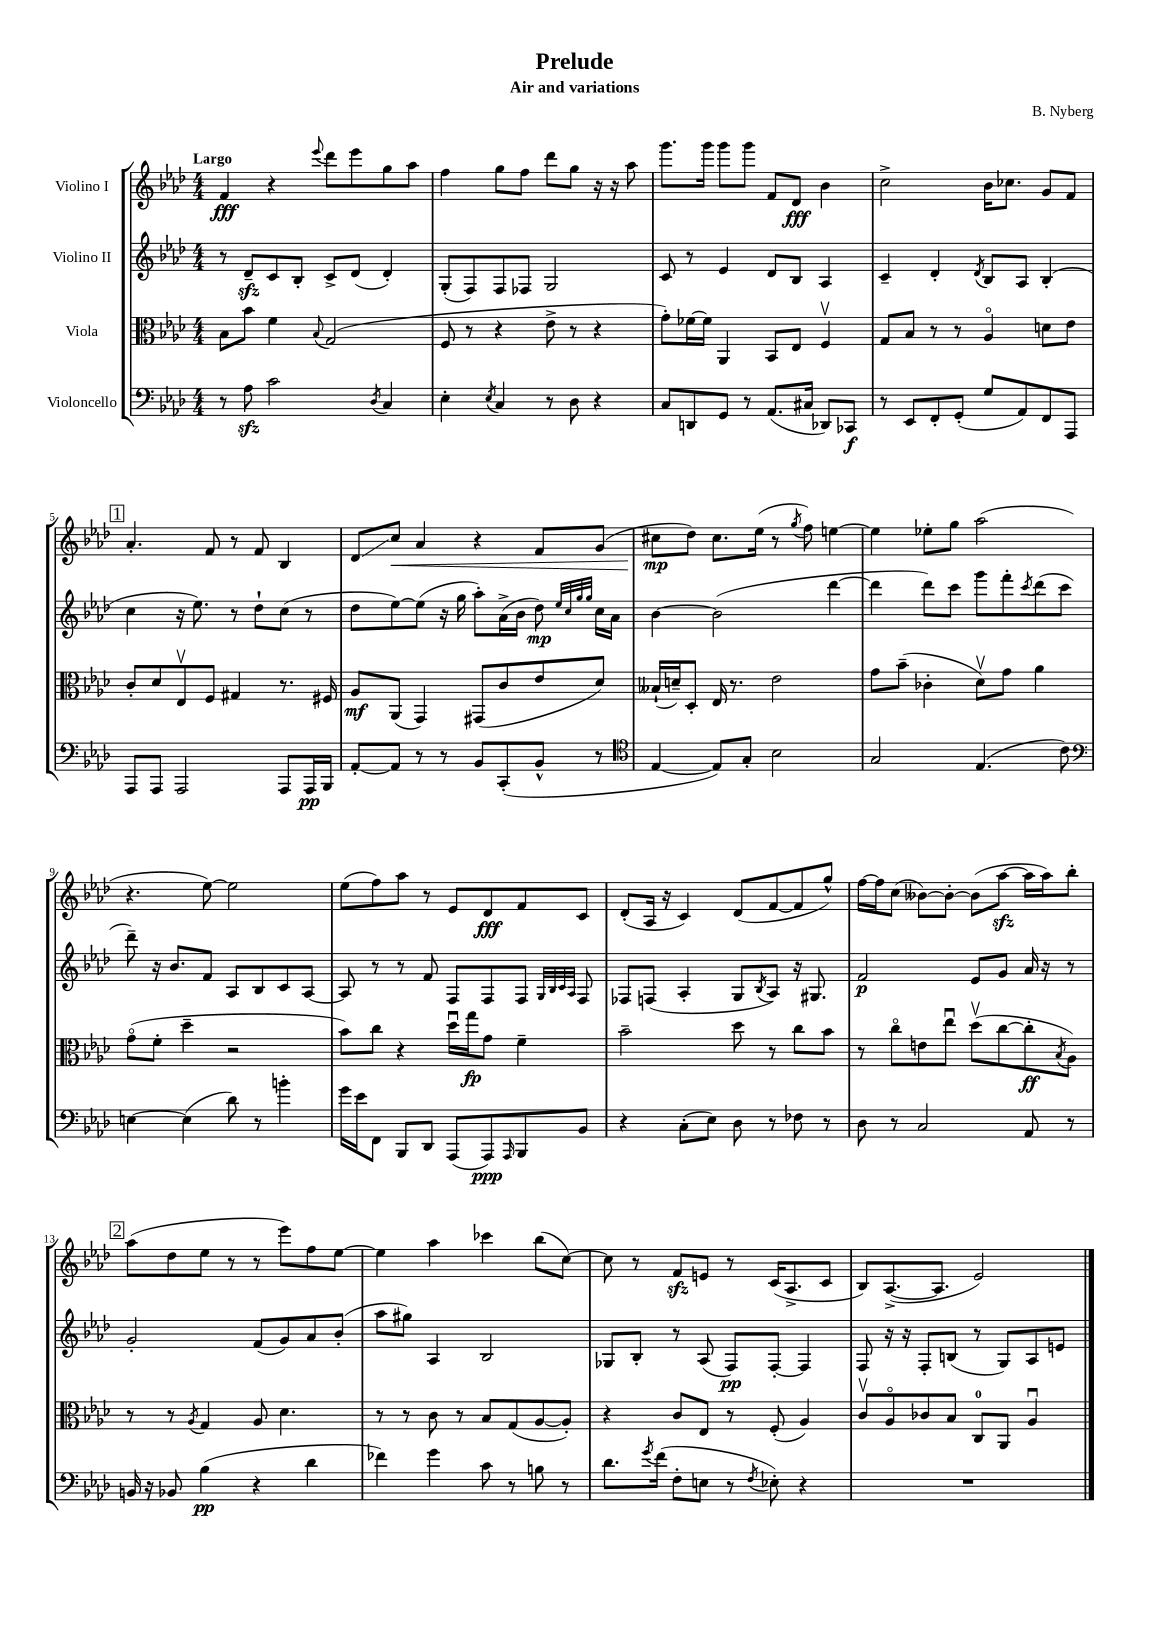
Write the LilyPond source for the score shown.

\header { title = "Prelude" composer = "B. Nyberg" subtitle = "Air and variations" }
<<
\new StaffGroup <<
\new Staff = "s0" \with { instrumentName = "Violino I" } {
    \clef treble \key aes \major \numericTimeSignature \time 4/4 \tempo "Largo"
    f'4\fff r4 \appoggiatura { ees'''8 } des'''8 ees'''8 g''8 aes''8 |
    f''4 g''8 f''8 des'''8 g''8 r16 r16 aes''8 |
    g'''8. g'''16 g'''8 g'''8 f'8 des'8\fff bes'4 |
    c''2-> bes'16 ces''8. g'8 f'8 |
    \mark \markup { \box "1" } aes'4.-. f'8 r8 f'8 bes4 |
    des'8\glissando c''8\< aes'4 r4 f'8 g'8( |
    cis''8\mp\! des''8) cis''8. ees''16( r8 \acciaccatura { g''8 } f''8) e''4~ |
    e''4 ees''8-. g''8 aes''2( |
    r4. ees''8~) ees''2 |
    ees''8( f''8) aes''8 r8 ees'8 des'8\fff f'8 c'8 |
    des'8-.( aes16 r16 c'4) des'8( f'8~ f'8 g''8-^) |
    f''16~ f''16 c''8( beses'8~) beses'8~-. beses'8( aes''8~\sfz aes''16 aes''16) bes''8-. |
    \mark \markup { \box "2" } aes''8( des''8 ees''8 r8 r8 ees'''8) f''8 ees''8~ |
    ees''4 aes''4 ces'''4 bes''8( c''8~) |
    c''8 r8 f'8\sfz e'8 r8 c'16( aes8.-> c'8 |
    bes8) aes8.~->( aes8. ees'2) \bar "|." |
}
\new Staff = "s1" \with { instrumentName = "Violino II" } {
    \clef treble \key aes \major \numericTimeSignature \time 4/4
    r8 des'8--\sfz c'8 bes8-. c'8-> des'8( des'4-.) |
    g8-.( f8) f8 fes8 g2 |
    c'8 r8 ees'4 des'8 bes8 aes4 |
    c'4-- des'4-. \acciaccatura { des'8 } bes8 aes8 bes4-.( |
    \mark \markup { \box "1" } c''4 r16 ees''8.) r8 des''8-! c''8( r8 |
    des''8 ees''8~) ees''8( r16 g''16 aes''8-.) aes'16->( bes'16 des''8\mp) \grace { ees''32 c''32 g''32 g''32 } c''16 aes'16 |
    bes'4~ bes'2( des'''4~ |
    des'''4 des'''8) c'''8 g'''8 f'''8-. \acciaccatura { c'''8 } des'''8( c'''8 |
    des'''8--) r16 bes'8. f'8 aes8 bes8 c'8 aes8~ |
    aes8 r8 r8 f'8 f8 f8 f8 \grace { g32 bes32 c'32 aes32 } f8 |
    fes8 f8( aes4-. g8 \acciaccatura { bes8 } aes8) r16 gis8. |
    f'2\p ees'8 g'8 aes'16 r16 r8 |
    \mark \markup { \box "2" } g'2-. f'8( g'8) aes'8 bes'8-.( |
    aes''8 gis''8) aes4 bes2 |
    ges8 bes8-. r8 aes8( f8\pp) f8~-. f4 |
    f8 r16 r16 f8-. b8( r8 g8) aes8 e'8 \bar "|." |
}
\new Staff = "s2" \with { instrumentName = "Viola" } {
    \clef alto \key aes \major \numericTimeSignature \time 4/4
    bes8 bes'8 f'4 \appoggiatura { bes8 } g2( |
    f8 r8 r4 ees'8-> r8 r4 |
    g'8-.) fes'16~ fes'16 aes,4 bes,8 ees8 f4\upbow |
    g8 bes8 r8 r8 aes4\flageolet d'8 ees'8 |
    \mark \markup { \box "1" } c'8-. des'8 ees8\upbow f8 gis4 r8. fis16 |
    aes8\mf aes,8( g,4) gis,8( c'8 ees'8 des'8) |
    beses16-!( d'16--) des8-. ees16 r8. ees'2 |
    g'8 bes'8--( ces'4-. des'8\upbow) g'8 aes'4 |
    g'8\flageolet( f'8-. des''4-- r2 |
    bes'8) c''8 r4 des''16\downbow g''16\fp g'8 f'4-- |
    bes'2-- des''8 r8 c''8 bes'8 |
    r8 c''8\flageolet e'8 ees''8\downbow des''8\upbow( c''8~ c''8-.\ff \acciaccatura { bes8 } aes8) |
    \mark \markup { \box "2" } r8 r8 \acciaccatura { aes8 } g4 aes8 des'4. |
    r8 r8 c'8 r8 bes8 g8( aes8~ aes8-.) |
    r4 c'8 ees8 r8 f8-.( aes4) |
    c'8\upbow aes8\flageolet ces'8 bes8 c8-0 aes,8 aes4\downbow \bar "|." |
}
\new Staff = "s3" \with { instrumentName = "Violoncello" } {
    \clef bass \key aes \major \numericTimeSignature \time 4/4
    r8 aes8\sfz c'2 \acciaccatura { des8 } c4 |
    ees4-. \acciaccatura { ees8 } c4 r8 des8 r4 |
    c8 d,8 g,8 r8 aes,8.( cis16 des,8) ces,8\f |
    r8 ees,8 f,8-. g,8-.( g8 aes,8) f,8 aes,,8 |
    \mark \markup { \box "1" } aes,,8 aes,,8 aes,,2 aes,,8 aes,,16\pp bes,,16 |
    aes,8~-. aes,8 r8 r8 bes,8 c,8-.( bes,8-^ r8 |
    \clef tenor ees4~ ees8) g8-. bes2 |
    g2 ees4.( c'8) |
    \clef bass e4~ e4( des'8) r8 b'4-. |
    g'16 ees'16 f,8 bes,,8 des,8 aes,,8( aes,,8\ppp) \grace { aes,,16 } bes,,8 bes,8 |
    r4 c8-.( ees8) des8 r8 fes8 r8 |
    des8 r8 c2 aes,8 r8 |
    \mark \markup { \box "2" } b,16 r16 bes,8 bes4\pp( r4 des'4 |
    fes'4) g'4 c'8 r8 b8 r8 |
    des'8. \acciaccatura { g'8 } f'16( f8-. e8 r8 \acciaccatura { f8 } ees8-.) r4 |
    R1 \bar "|." |
}
>>
>>
